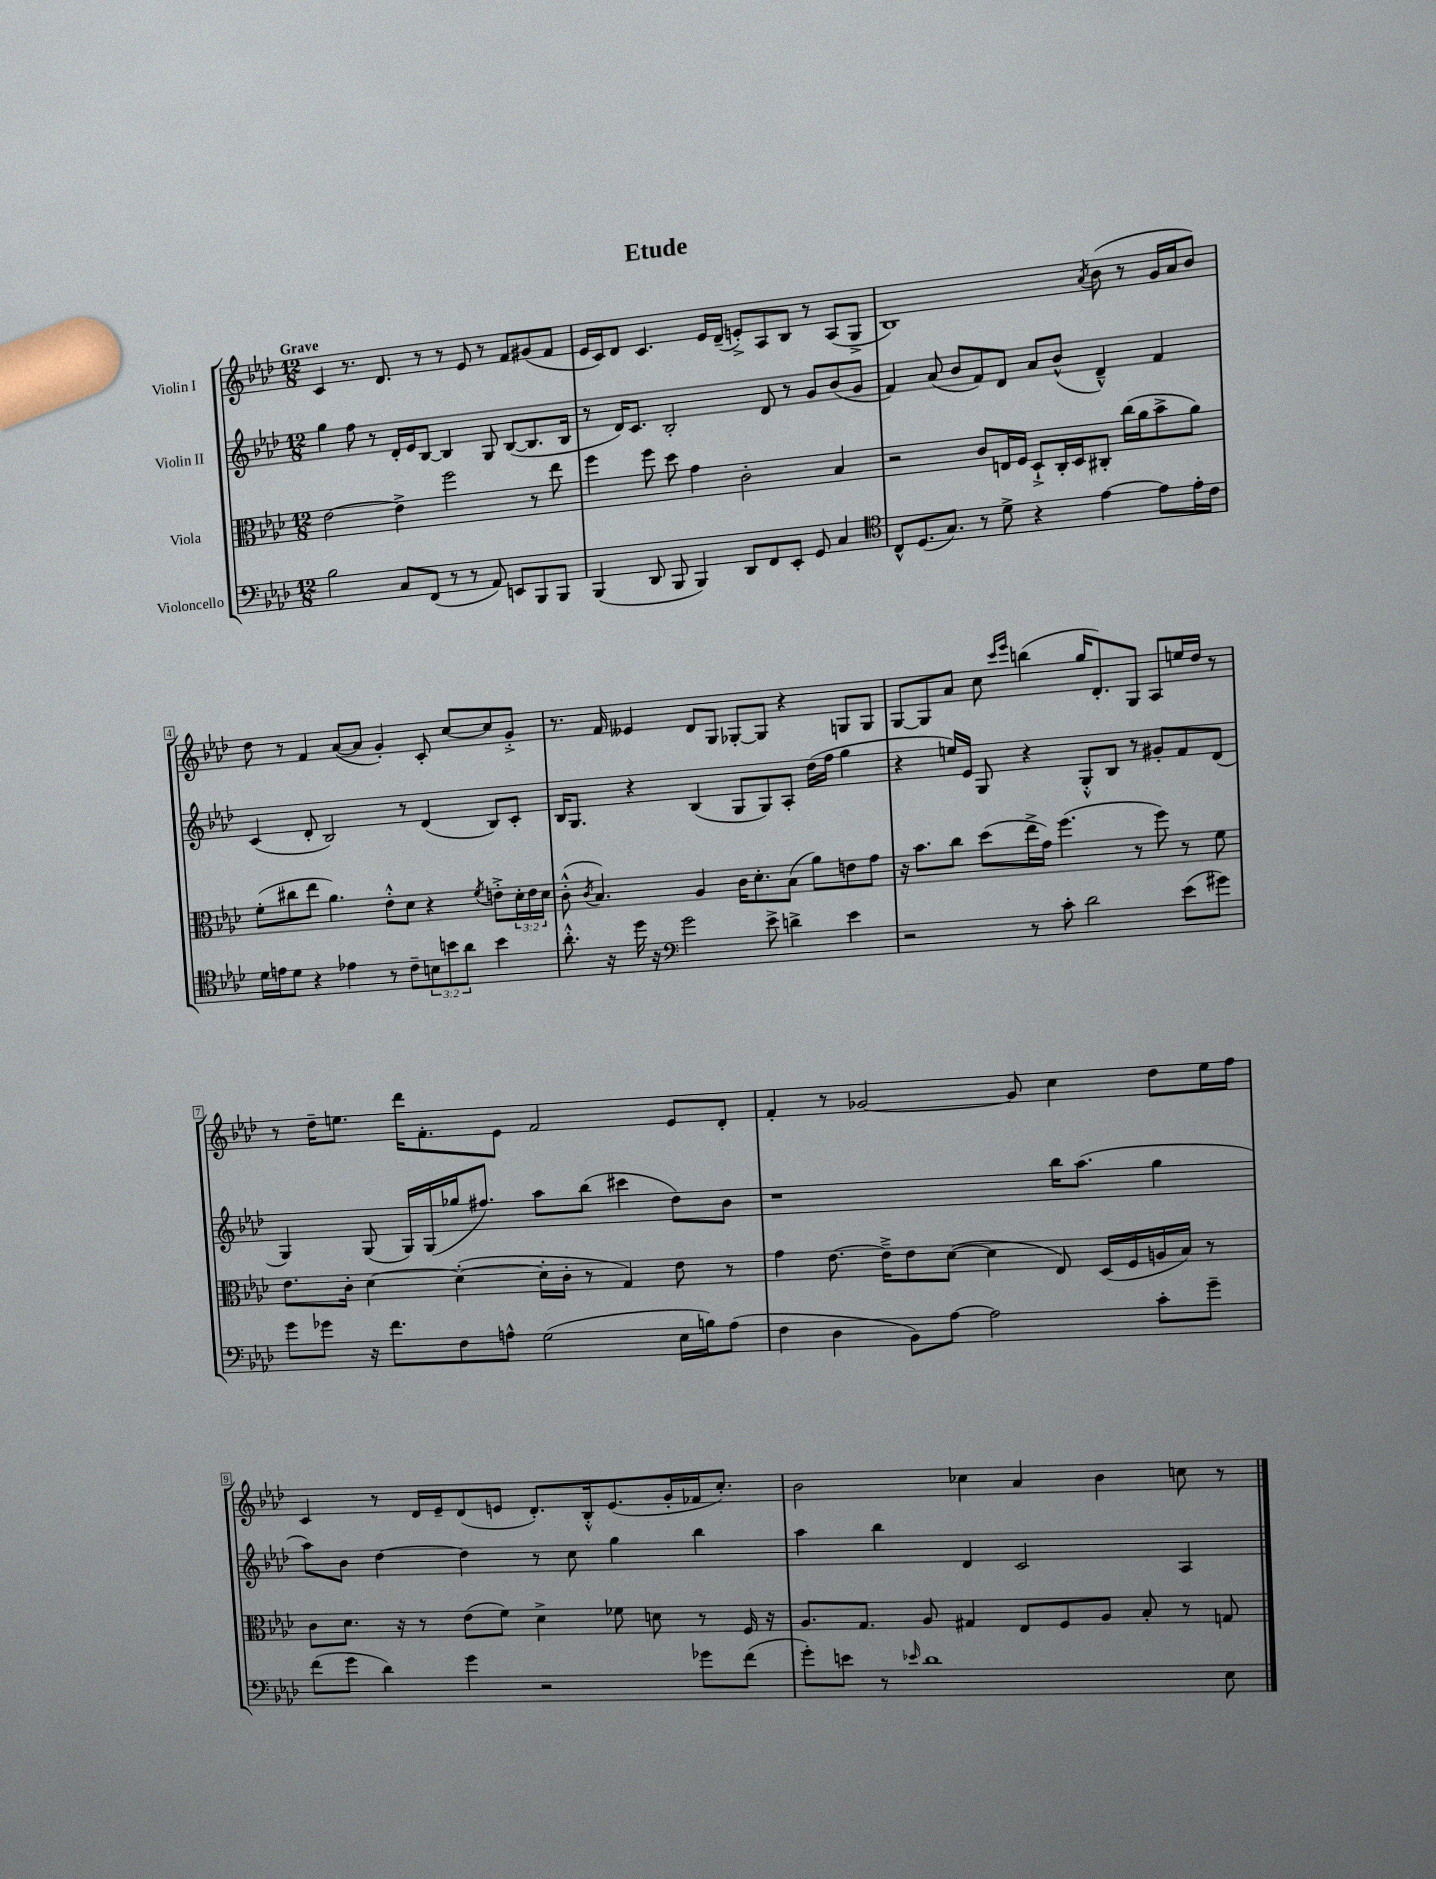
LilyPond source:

\header { title = "Etude" }
<<
\new StaffGroup <<
\new Staff = "s0" \with { instrumentName = "Violin I" } {
    \clef treble \key aes \major \numericTimeSignature \time 12/8 \tempo "Grave"
    c'4 r8. des'8. r8 r8 ees'8 r8 f'8 gis'8( f'8 |
    ees'16 c'16) des'8 c'4. ees'16 des'16--( e'8-.->) aes8 bes8 r8 aes8( g8-> |
    bes1) \acciaccatura { aes'8 } bes'8( r8 g'16 aes'16 bes'8) |
    des''8 r8 f'4 aes'8~( aes'8 g'4-.) c'8-. c''8~ c''8 g'8-.-> |
    r8. f'16 eeses'4 des'8 g8 ges8~-. ges8 r4 g8 g8 |
    g8~ g8 aes'8 c''8 \grace { c'''16 ees'''16 } b''4( g''16 des'8.-.) g8 aes8 e''16 des''16 r8 |
    r8 des''16-- e''8. des'''16 f'8.-. ees'8 f'2 ees'8 des'8-. |
    f'4-. r8 ges'2~ ges'8 c''4 des''8 ees''16 f''16 |
    c'4 r8 des'16 ees'16-- des'8( e'8 des'8.-.) bes16-.-^ e'8.( g'16-. fes'16 c''8.-.) |
    bes'2 ces''4 aes'4 bes'4 c''8 r8 \bar "|." |
}
\new Staff = "s1" \with { instrumentName = "Violin II" } {
    \clef treble \key aes \major \numericTimeSignature \time 12/8
    g''4 f''8 r8 des'16-. ees'16 bes8~ bes4 g8 bes8~( bes8. bes16 |
    r8 des'16) c'8. bes2-. des'8 r8 g'8 bes'8( g'8 |
    f'4) aes'8( bes'8 f'8) des'8 aes'8 bes'8-^( des'4---^) f'4 |
    c'4( des'8-. bes2) r8 des'4( bes8) c'8-. |
    bes16 g8. r4 bes4( g8 g8) aes8-. des''16( f''16 g''4 |
    r4 e''16) ees'16 g8 r4 g8-.-^ bes8 r8 gis'8-. f'8 des'8( |
    g4) g8( g16) g16( ges''16 fis''8.) aes''8 bes''8( cis'''4 des''8) bes'8 |
    r1 bes''16 aes''8.( g''4 |
    aes''8) bes'8 des''4~ des''4 r8 c''8 g''4 bes''4 |
    aes''4 bes''4 des'4 c'2 aes4 \bar "|." |
}
\new Staff = "s2" \with { instrumentName = "Viola" } {
    \clef alto \key aes \major \numericTimeSignature \time 12/8 \override Staff.TupletNumber.text = #tuplet-number::calc-fraction-text
    ees'2~ ees'4-> f''2 r8 ees''8 |
    f''4 f''8 des''8 g'4 c'2-. bes4 |
    r2 c'8 e16 f16 des8-!-> c16-. des16 cis8-. c''16( aes'16 bes'8-> aes'8) |
    f'8-.( cis''8 ees''8 aes'4.) ees'8-.-^ des'8 r4 \acciaccatura { f'8 } e'8-.-> \tuplet 3/2 { des'16-. e'16 des'16 } |
    c'8-.-^( \acciaccatura { c'8 } bes4.) aes4 c'16 des'8.-. bes8( aes'8) e'8 g'8 |
    r16 bes'8. c''8 des''8( ees''16-> g'16) f''4.( r8 f''8) r8 f'8 |
    ees'8. c'16-. des'4~ des'4~-.( des'16-. c'16-. r8 g4) ees'8 r8 |
    g'4 ees'8.~ ees'16---> ees'8 des'8~( des'4 ees8) des16( f16 a16 bes16) r8 |
    c'8 des'8. r16 r8 ees'8( f'8) des'4-> fes'8 d'8 r8 f16 r16 |
    aes8. g8. aes8 gis4 ees8 f8 aes8 bes8-. r8 g8 \bar "|." |
}
\new Staff = "s3" \with { instrumentName = "Violoncello" } {
    \clef bass \key aes \major \numericTimeSignature \time 12/8 \override Staff.TupletNumber.text = #tuplet-number::calc-fraction-text
    bes2 c8 f,8( r8 r8 aes,8) e,8 bes,,8 bes,,8 |
    bes,,4( des,8 bes,,8 bes,,4) des,8 f,8 ees,8-. g,8 c4 |
    \clef tenor c8-^ des8.( g8.) r8 des'8-> r4 ees'4~ ees'8 ees'16-. c'16 |
    des'16 e'16 des'8 r4 ees'4 r8 c'8-- \tuplet 3/2 { b8 b'8 aes'8 } b'4 |
    aes'8.-.-^ r16 des''16 r16 \clef bass g'2 ees'8-> d'4-> ees'4 |
    r2 r8 c'8-. des'2 ees'8( gis'8) |
    g'8 ges'8 r16 f'8. f8 a8-^ g2( ees16 b16) a8( |
    f4 des4 bes,8) aes8~ aes2 c'8-. g'8-- |
    f'8( g'8 des'4) g'4 r2 ges'8 f'8( |
    g'8-.) e'8 r8 \grace { ees'16 } des'1 ees8 \bar "|." |
}
>>
>>
\layout { \context { \Score \override BarNumber.stencil = #(make-stencil-boxer 0.1 0.3 ly:text-interface::print) } }
